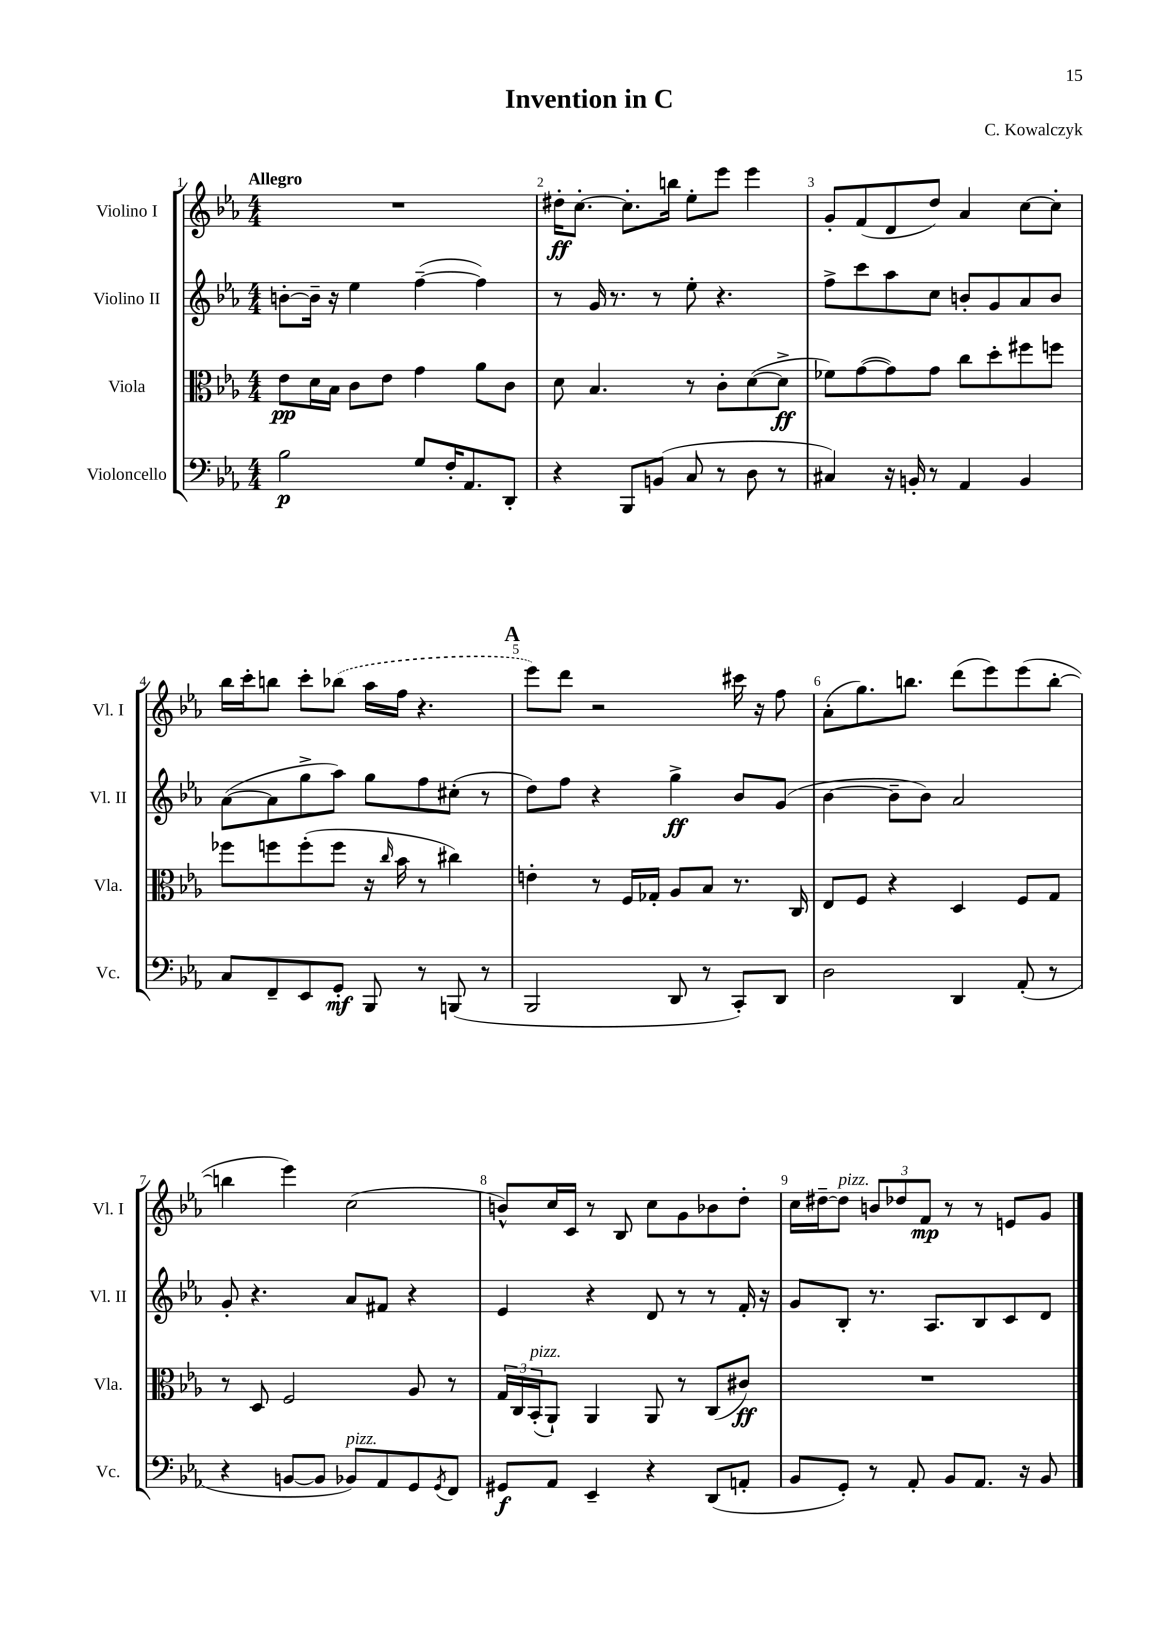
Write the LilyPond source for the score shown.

\header { title = "Invention in C" composer = "C. Kowalczyk" }
<<
\new StaffGroup <<
\new Staff = "s0" \with { instrumentName = "Violino I" shortInstrumentName = "Vl. I" } {
    \clef treble \key ees \major \numericTimeSignature \time 4/4 \tempo "Allegro"
    R1 |
    dis''16-.\ff c''8.~-. c''8.-. b''16 ees''8-. ees'''8 ees'''4 |
    g'8-. f'8( d'8 d''8) aes'4 c''8~ c''8-. |
    bes''16 c'''16-. b''8 c'''8-. \once \slurDashed bes''8( aes''16 f''16 r4. |
    \mark \markup { \bold "A" } ees'''8) d'''8 r2 cis'''16 r16 f''8 |
    aes'8-.( g''8.) b''8. d'''8( ees'''8) ees'''8( b''8~-. |
    b''4 ees'''4) c''2( |
    b'8-^) c''16 c'16 r8 bes8 c''8 g'8 bes'8 d''8-. |
    c''16 dis''16~-- dis''8^\markup { \italic "pizz." } \tuplet 3/2 { b'8 des''8 f'8\mp } r8 r8 e'8 g'8 \bar "|." |
}
\new Staff = "s1" \with { instrumentName = "Violino II" shortInstrumentName = "Vl. II" } {
    \clef treble \key ees \major \numericTimeSignature \time 4/4
    b'8~-. b'16-- r16 ees''4 f''4~--( f''4) |
    r8 g'16 r8. r8 ees''8-. r4. |
    f''8-> c'''8 aes''8 c''8 b'8-. g'8 aes'8 b'8 |
    aes'8~( aes'8 g''8-> aes''8) g''8 f''8 cis''8-.( r8 |
    \mark \markup { \bold "A" } d''8) f''8 r4 g''4->\ff bes'8 g'8( |
    bes'4~ bes'8-- bes'8) aes'2 |
    g'8-. r4. aes'8 fis'8 r4 |
    ees'4 r4 d'8 r8 r8 f'16-. r16 |
    g'8 bes8-. r8. aes8. bes8 c'8 d'8 \bar "|." |
}
\new Staff = "s2" \with { instrumentName = "Viola" shortInstrumentName = "Vla." } {
    \clef alto \key ees \major \numericTimeSignature \time 4/4
    ees'8\pp d'16 bes16 c'8 ees'8 g'4 aes'8 c'8 |
    d'8 bes4. r8 c'8-. d'8~( d'8->\ff |
    fes'8) g'8~( g'8) g'8 c''8 d''8-. fis''8 f''8 |
    fes''8 f''8 f''8-.( f''8 r16 \grace { c''16 } bes'16 r8 cis''4) |
    \mark \markup { \bold "A" } e'4-. r8 f16 ges16-. aes8 bes8 r8. c16 |
    ees8 f8 r4 d4 f8 g8 |
    r8 d8 f2 aes8 r8 |
    \tuplet 3/2 { g16 c16 bes,16-.^\markup { \italic "pizz." }( } aes,8-!) aes,4 aes,8 r8 c8( cis'8\ff) |
    R1 \bar "|." |
}
\new Staff = "s3" \with { instrumentName = "Violoncello" shortInstrumentName = "Vc." } {
    \clef bass \key ees \major \numericTimeSignature \time 4/4
    bes2\p g8 f16-. aes,8. d,8-. |
    r4 bes,,8 b,8( c8 r8 d8 r8 |
    cis4) r16 b,16-. r8 aes,4 b,4 |
    c8 f,8-- ees,8 g,8-.\mf bes,,8 r8 b,,8( r8 |
    \mark \markup { \bold "A" } bes,,2 d,8 r8 c,8-.) d,8 |
    d2 d,4 aes,8-.( r8 |
    r4 b,8~ b,8 bes,8^\markup { \italic "pizz." }) aes,8 g,8 \acciaccatura { g,8 } f,8 |
    gis,8\f aes,8 ees,4-- r4 d,8( a,8-. |
    bes,8 g,8-.) r8 aes,8-. bes,8 aes,8. r16 bes,8 \bar "|." |
}
>>
>>
\layout { \context { \Score \override BarNumber.break-visibility = ##(#f #t #t) barNumberVisibility = #all-bar-numbers-visible } }
